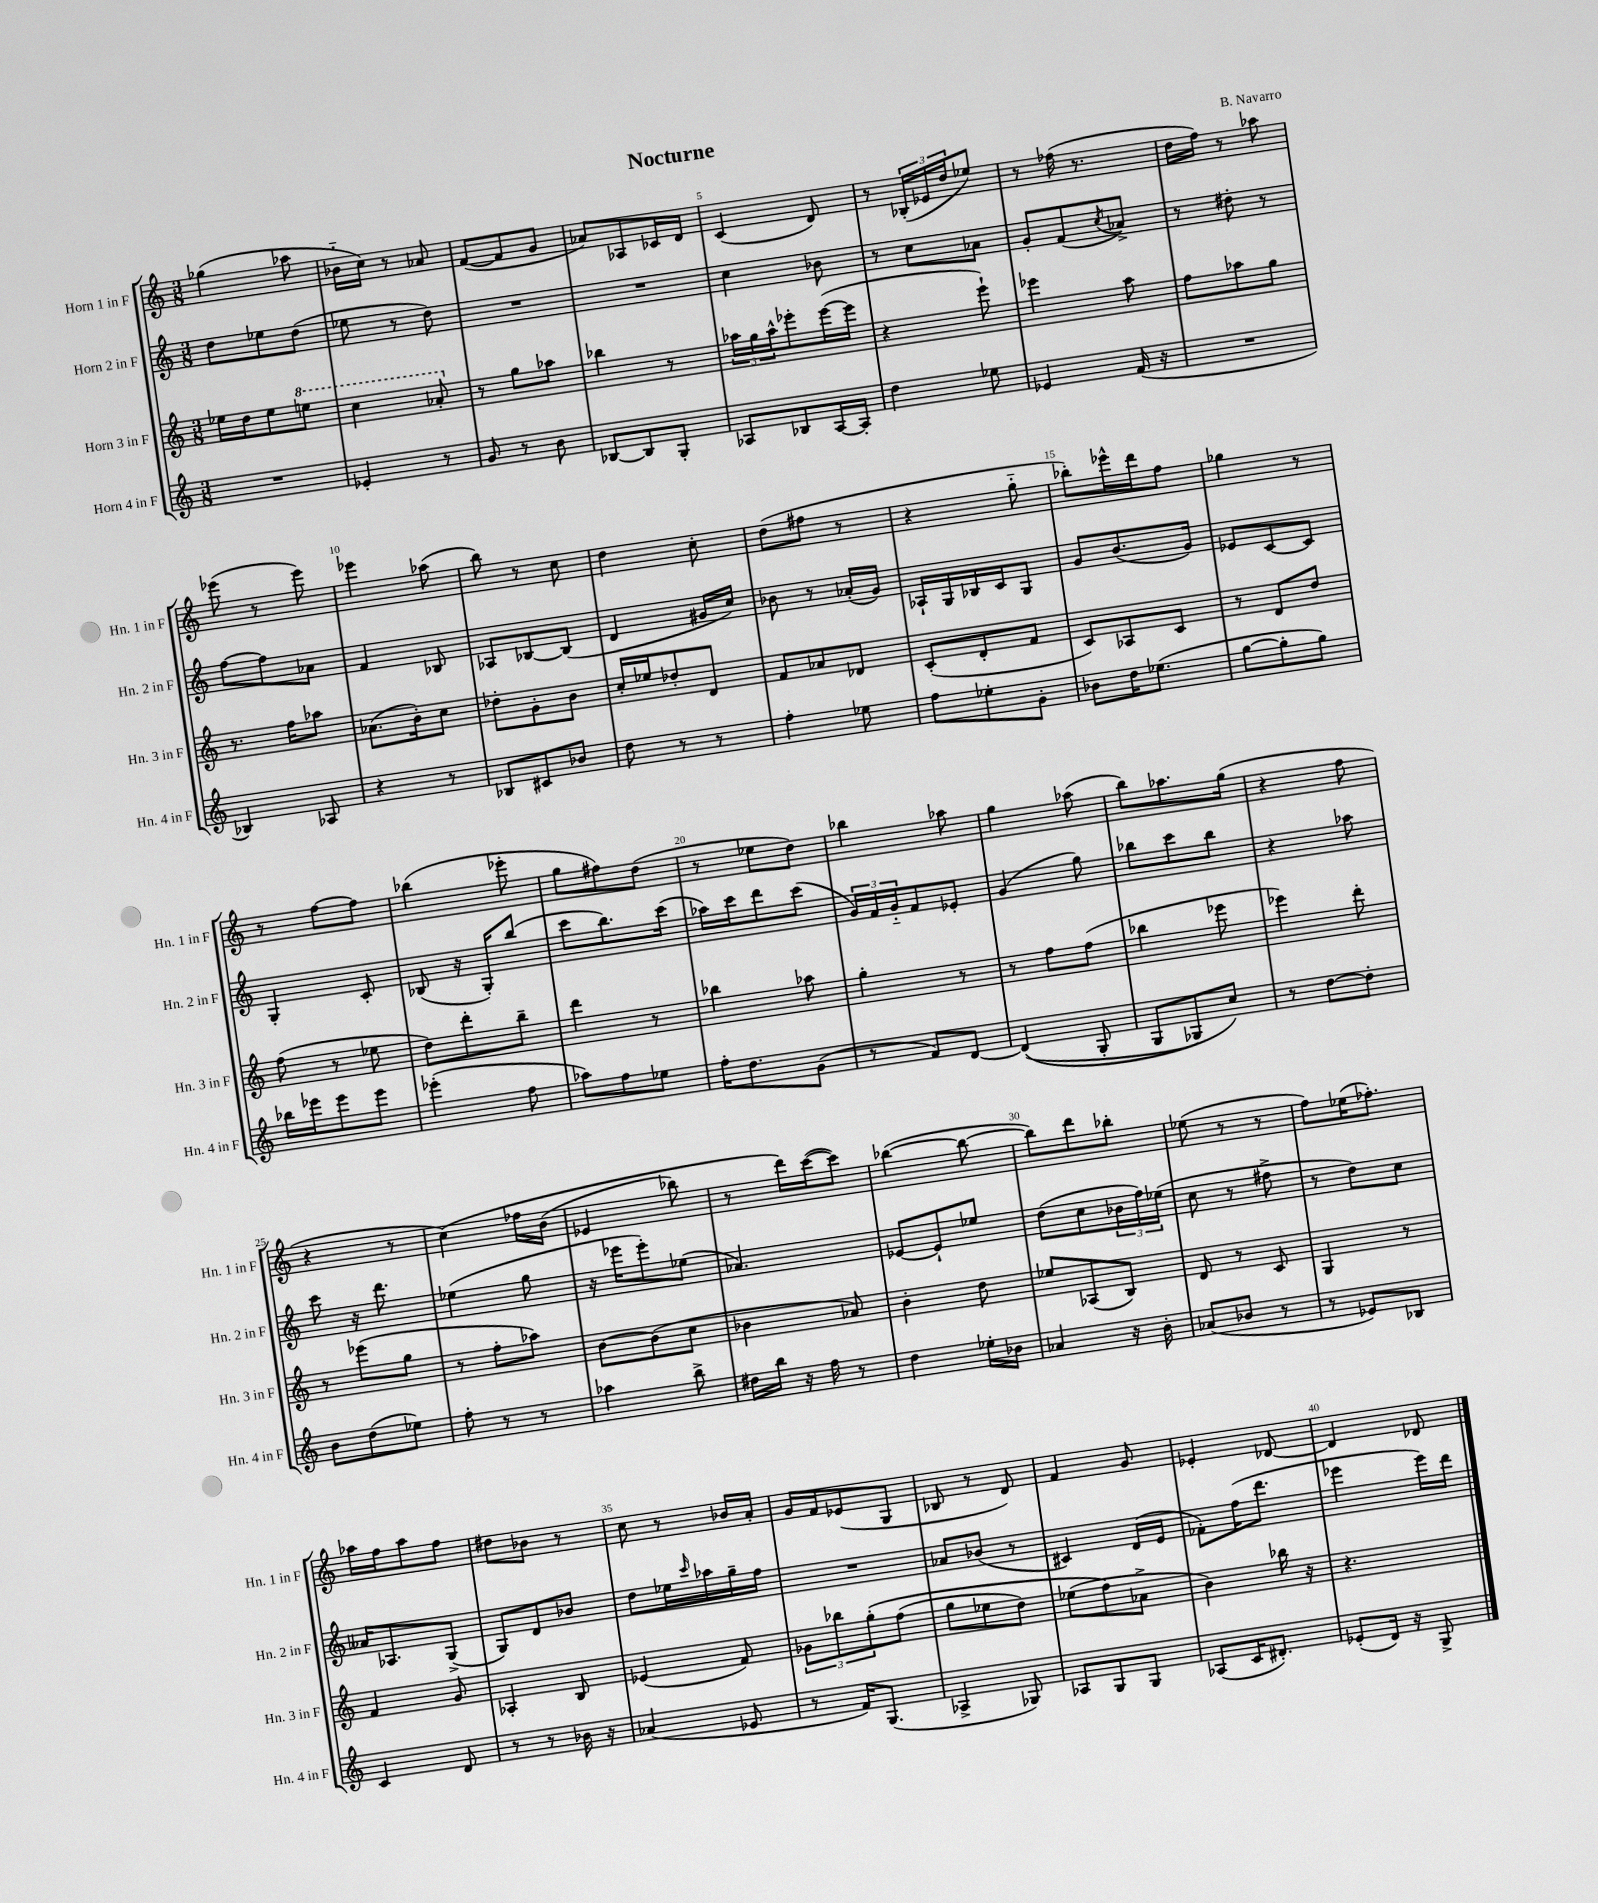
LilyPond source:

\header { title = "Nocturne" composer = "B. Navarro" }
<<
\new StaffGroup <<
\new Staff = "s0" \with { instrumentName = "Horn 1 in F" shortInstrumentName = "Hn. 1 in F" } {
    \clef treble \key c \major \numericTimeSignature \time 3/8
    ges''4( aes''8 |
    bes'16-_ c''16) r8 aes'8 |
    f'8~( f'8 g'8 |
    aes'8) aes8 ces'16 d'16 |
    c'4( d'8) |
    r8 \tuplet 3/2 { bes16-.( ees'16 d''16 } ees''8) |
    r8 fes''16( r8. |
    d''16 f''16) r8 aes''8 |
    ees'''8( r8 ees'''8) |
    ees'''4 aes''8( |
    b''8) r8 c''8 |
    d''4 c''8-. |
    d''8( fis''8 r8 |
    r4 g''8-_ |
    bes''8-.) ees'''16-^ d'''16 f''8 |
    ges''4 r8 |
    r8 f''8~ f''8 |
    bes''4( ees'''8-. |
    g''8 fis''8) d''8( |
    r8 ees''8 d''8) |
    bes''4 aes''8 |
    g''4 aes''8( |
    b''8) aes''8. g''16( |
    r4 f''8 |
    r4 r8 |
    c''4)\( fes''16 b'16( |
    ees'4 bes''8) |
    r8 d'''16\) c'''16~( c'''8) |
    bes''4~( bes''8~ |
    bes''8) d'''8 bes''8-. |
    ees''8( r8 r8 |
    f''8) ees''16( fes''8.-.) |
    aes''16 f''16 aes''8 f''8 |
    dis''8 bes'8 r8 |
    c''8 r8 bes'16 a'16-. |
    g'16 f'16 ees'8( g8 |
    bes8 r8 d'8) |
    f'4 g'8 |
    ees'4-. des'8~ |
    des'4 des'8 \bar "|." |
}
\new Staff = "s1" \with { instrumentName = "Horn 2 in F" shortInstrumentName = "Hn. 2 in F" } {
    \clef treble \key c \major \numericTimeSignature \time 3/8
    d''8 ees''8 d''8( |
    ees''8 r8 d''8) |
    R4. |
    R4. |
    c''4 bes'8 |
    r8 c''8 aes'8 |
    g'8-. f'8( \acciaccatura { c''8 } aes'8->) |
    r8 dis''8-. r8 |
    f''8~ f''8 aes'8 |
    f'4 bes8 |
    aes8 bes8~ bes8( |
    d'4 gis'16 c''16) |
    bes'8 r8 aes'16-.( g'16) |
    aes16-! g16 bes16 c'16 g8 |
    g'8 b'8.( g'16) |
    ees'8 c'8~ c'8 |
    g4-. c'8-. |
    bes8( r16 g16-.) b''8( |
    c'''8 b''8.) c'''16( |
    aes''16) c'''16 d'''8 c'''8( |
    \tuplet 3/2 { g'16) f'16 g'16-_ } f'8 ees'8-. |
    g'4( g''8) |
    bes''8 c'''8 bes''8 |
    r4 aes''8 |
    c'''8 r16 d'''8. |
    ees''4( g''8 |
    r16 ees'''16 ees'''8-.) ees''8( |
    aes'4.) |
    ees'8~ ees'8-! ees''8 |
    d''8( c''8 \tuplet 3/2 { bes'16 f''16) ees''16( } |
    c''8 r8 fis''8-> |
    r8 d''8) c''8 |
    aeses'16 aes8. g8->( |
    g8) d'8 bes'8 |
    d''8 ees''16 \grace { c'''16 } aes''16 g''16-- f''16 |
    R4. |
    aes'8 bes'8( r8 |
    cis'4) d'16( e'16 |
    fes'8-.) f''16( d'''8. |
    ees'''4 ees'''16) d'''16 \bar "|." |
}
\new Staff = "s2" \with { instrumentName = "Horn 3 in F" shortInstrumentName = "Hn. 3 in F" } {
    \clef treble \key c \major \numericTimeSignature \time 3/8
    ees''16 d''16 ees''8 \ottava #1 e'''!8 |
    c'''4 aes''8-. \ottava #0 |
    r8 g''8 aes''8 |
    bes''4 r8 |
    \tuplet 3/2 { aes''16 g''16 aes''16-^ } ees'''8-. ees'''16~( ees'''16 |
    r4 e'''8-!) |
    ees'''4 a''8 |
    f''8 aes''8 g''8 |
    r8. f''16 aes''8 |
    aes'8.( b'16-.) c''8 |
    des''8-. g'8-. b'8 |
    c''16-. ees''16 des''8-. d'8 |
    f'8 aes'8 des'8 |
    c'8-.( d'8-. f'8 |
    c'8) aes8 c'8 |
    r8 d'8 d''8 |
    f''8( r8 ees''8 |
    d''8) d'''8-. b''8-- |
    d'''4 r8 |
    bes''4 aes''8 |
    g''4-. r8 |
    r8 f''8 f''8( |
    bes''4 ees'''8 |
    ees'''4) d'''8-. |
    r8 ees'''8( g''8 |
    r8 f''8-. aes''8) |
    b'8~ b'8( c''8 |
    bes'4 aes'8) |
    b'4-. d''8 |
    ees''8 aes8( b8) |
    d'8 r8 c'8 |
    g4 r8 |
    f'4 g'8 |
    aes4-. b8 |
    ees'4( f'8) |
    \tuplet 3/2 { ges'8 bes''8 g''8-.\( } f''8( |
    g''8 ees''8 d''8) |
    ees''8( f''8\) aes'8-> |
    b'4) bes''16 r16 |
    r4. \bar "|." |
}
\new Staff = "s3" \with { instrumentName = "Horn 4 in F" shortInstrumentName = "Hn. 4 in F" } {
    \clef treble \key c \major \numericTimeSignature \time 3/8
    R4. |
    ees'4-. r8 |
    g'8 r8 b'8 |
    bes8~ bes8 g8-. |
    aes8 bes8 aes16~ aes16-. |
    d''4 ees''8 |
    ees'4 f'16( r16 |
    R4. |
    bes4) aes8 |
    r4 r8 |
    bes8 cis'8 bes'8 |
    d''8 r8 r8 |
    f''4-. ees''8 |
    f''8 ees''8-. g'8-. |
    bes'8 d''16 ees''8.( |
    g''8~ g''8-. g''8) |
    bes''16 ees'''16 ees'''8 ees'''8 |
    ees'''4-.( f''8 |
    aes''8) f''8 ees''8 |
    f''16-. d''8. g'8( |
    r8 f'8) d'8~ |
    d'4(\( g8-. |
    g8 ges8) c''8\) |
    r8 d''8~ d''8-. |
    b'8 d''8( ees''8) |
    f''8-. r8 r8 |
    aes''4 b''8-> |
    dis''16 b''16 r16 f''16 r8 |
    d''4 ees''16-. bes'16 |
    aes'4 r16 b'16-. |
    aes'8( bes'8 r8 |
    r8 ees'8) bes8 |
    c'4 d'8 |
    r8 r8 bes'16 r16 |
    aes'4( ees'8 |
    r8 f'16) g8.( |
    aes4-> ges8) |
    aes8 g8 g8 |
    aes8( c'16 dis'8.-.) |
    ees'8-.( d'16) r16 g8-> \bar "|." |
}
>>
>>
\layout { \context { \Score \override BarNumber.break-visibility = ##(#f #t #t) barNumberVisibility = #(every-nth-bar-number-visible 5) } }
